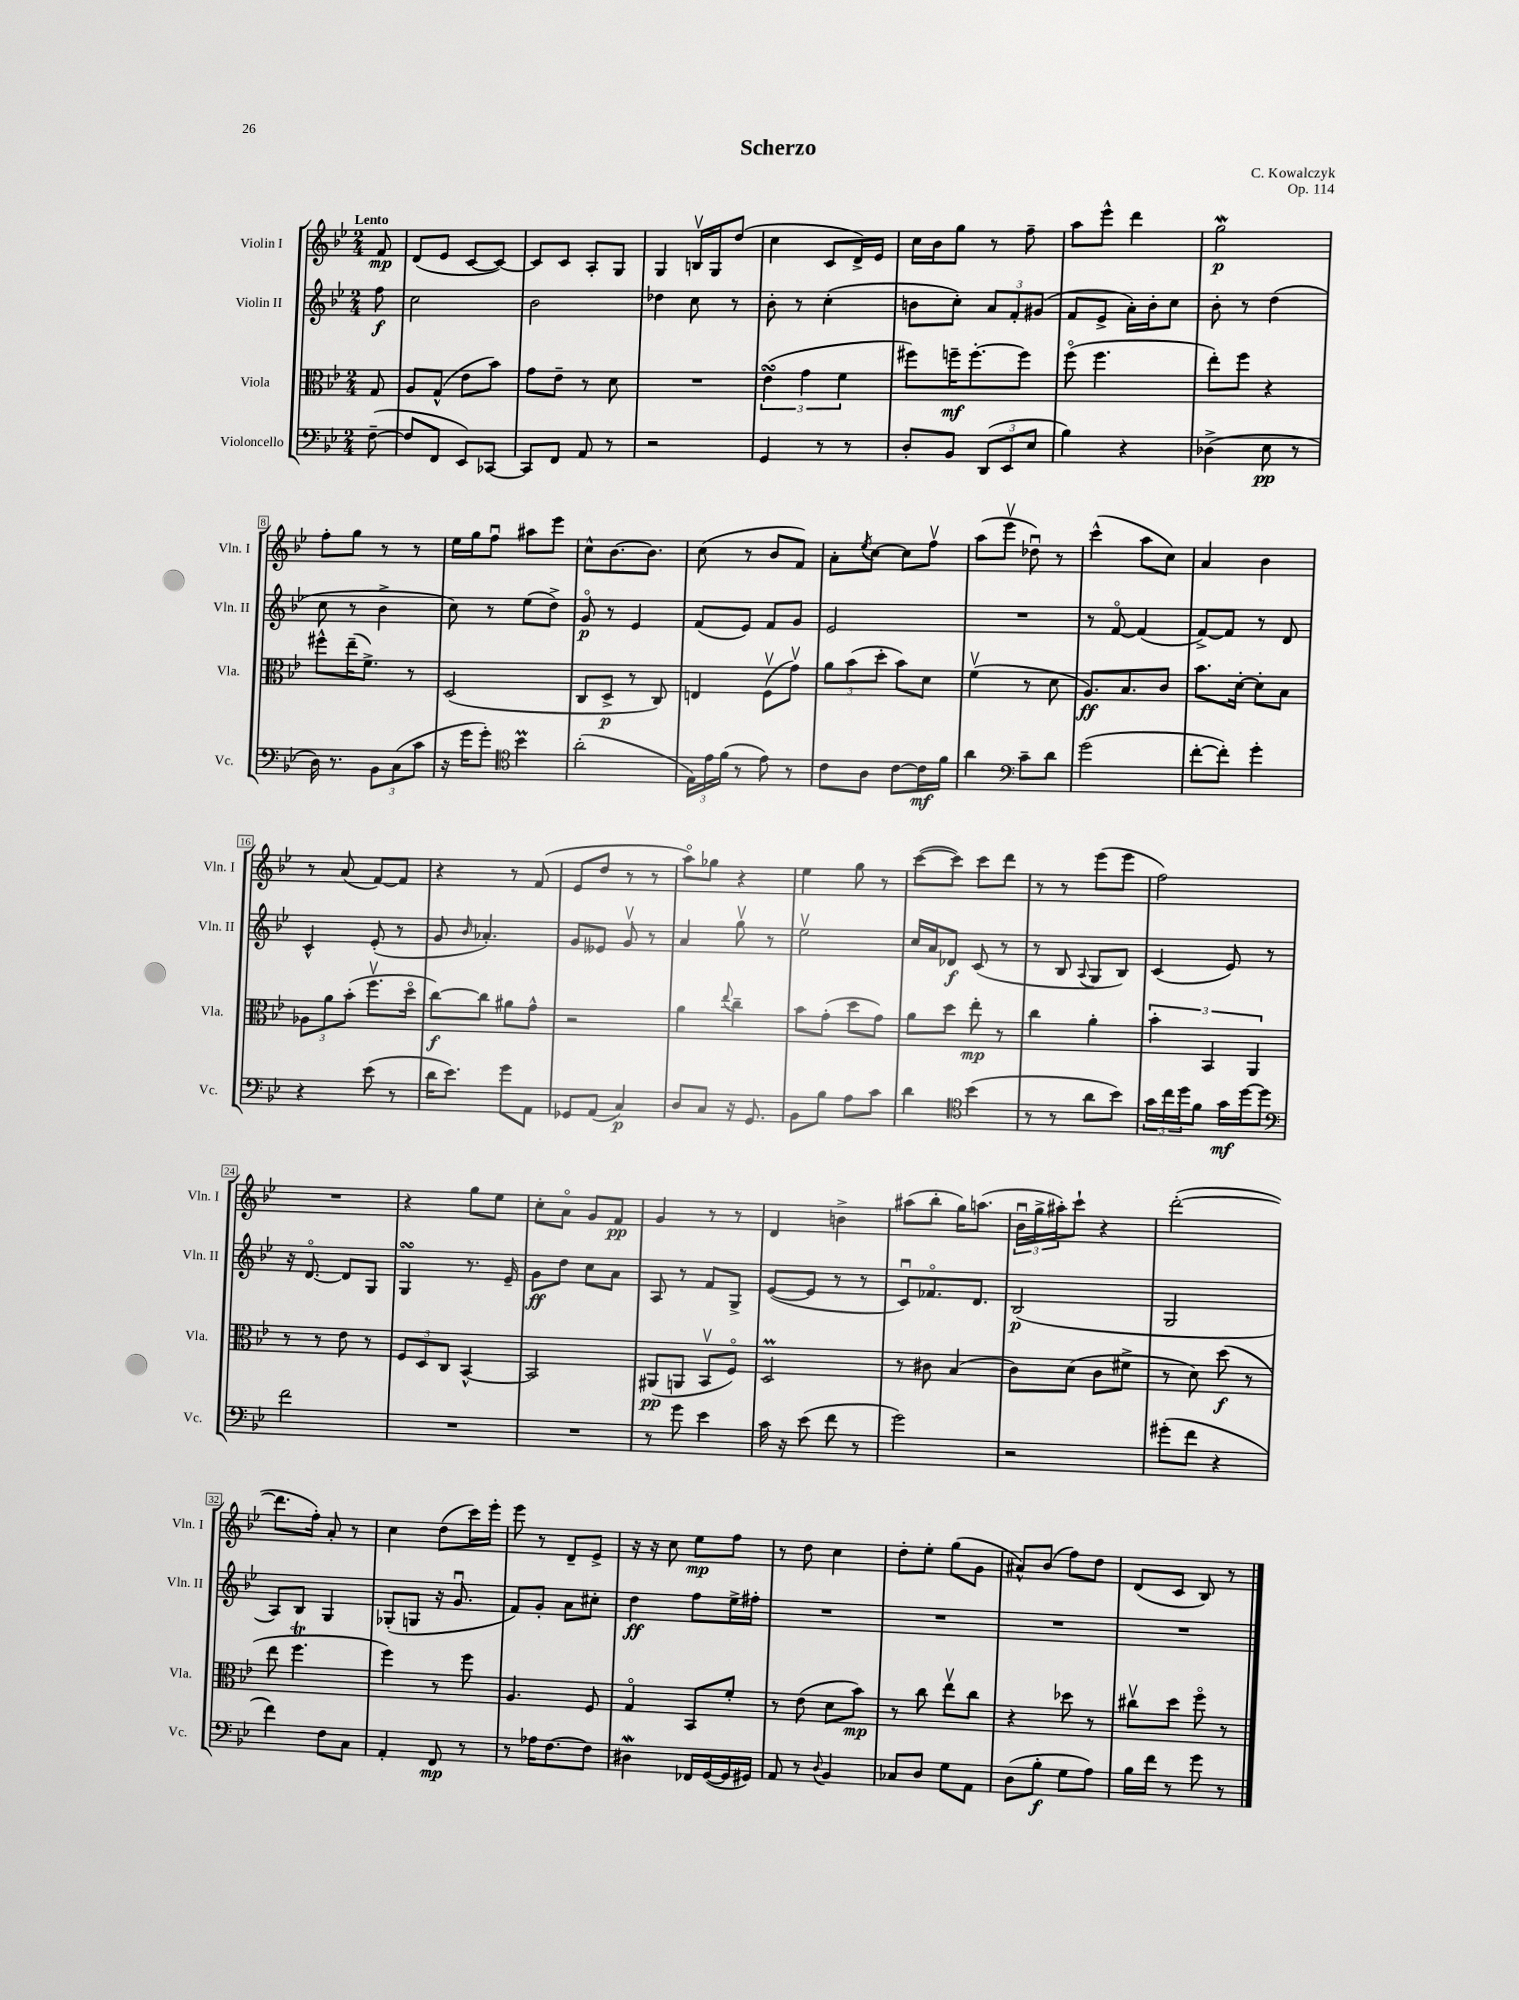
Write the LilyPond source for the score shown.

\header { title = "Scherzo" composer = "C. Kowalczyk" opus = "Op. 114" }
<<
\new StaffGroup <<
\new Staff = "s0" \with { instrumentName = "Violin I" shortInstrumentName = "Vln. I" } {
    \clef treble \key bes \major \numericTimeSignature \time 2/4 \partial 8 \tempo "Lento"
    f'8\mp |
    d'8( ees'8 c'8~ c'8~) |
    c'8 c'8 a8-. g8 |
    g4 b16\upbow g16 d''8( |
    c''4 c'8 d'16->) ees'16 |
    c''16 bes'16 g''8 r8 f''8-- |
    a''8 ees'''8-^ d'''4 |
    g''2\mordent\p |
    f''8-. g''8 r8 r8 |
    ees''16 g''16 f''8\downbow ais''8 ees'''8 |
    c''8-^ bes'8.~ bes'8. |
    c''8( r8 bes'8 f'8) |
    a'8-. \acciaccatura { ees''8 } c''8~ c''8 f''8\upbow |
    a''8( ees'''8\upbow des''8\downbow) r8 |
    c'''4-^( a''8 c''8) |
    a'4 bes'4 |
    r8 a'8( f'8~) f'8 |
    r4 r8 f'8( |
    ees'8 d''8 r8 r8 |
    a''8\flageolet) ges''8 r4 |
    ees''4 g''8 r8 |
    c'''8~( c'''8) c'''8 d'''8 |
    r8 r8 ees'''8( ees'''8 |
    f''2) |
    R2 |
    r4 g''8 ees''8 |
    c''8-. a'8\flageolet g'8 f'8\pp |
    g'4 r8 r8 |
    d'4 b'4-> |
    ais''8( bes''8-. g''16) a''8.( |
    \tuplet 3/2 { bes'16\downbow g''16-> ais''16-.) } c'''8-! r4 |
    d'''2~-.( |
    d'''8. f''16-.) a'8-. r8 |
    c''4 d''8( c'''16) ees'''16-. |
    ees'''8 r8 d'8-- ees'8-> |
    r16 r16 c''8 ees''8\mp f''8 |
    r8 d''8 c''4 |
    d''8-. ees''8-. g''8( g'8 |
    ais'8-^) bes'8( f''8) d''8 |
    d'8( c'8 bes8) r8 \bar "|." |
}
\new Staff = "s1" \with { instrumentName = "Violin II" shortInstrumentName = "Vln. II" } {
    \clef treble \key bes \major \numericTimeSignature \time 2/4 \partial 8
    f''8\f |
    c''2 |
    bes'2 |
    des''4 c''8 r8 |
    bes'8-. r8 c''4-.( |
    b'8 c''8-.) \tuplet 3/2 { a'8 f'8-. gis'8( } |
    f'8 ees'8-> a'16-.) bes'16-. c''8 |
    bes'8-. r8 d''4( |
    c''8 r8 bes'4-> |
    c''8) r8 ees''8( d''8->) |
    g'8\flageolet\p r8 ees'4 |
    f'8( ees'8) f'8 g'8 |
    ees'2 |
    R2 |
    r8 f'8~\flageolet f'4( |
    f'8~->) f'8 r8 d'8 |
    c'4-^ ees'8-.( r8 |
    g'8 \grace { bes'16 } aes'4.-.) |
    g'8 eeses'8 g'8\upbow r8 |
    a'4 g''8\upbow r8 |
    ees''2\upbow |
    c''16 a'16 des'8\f c'8( r8 |
    r8 bes8 \appoggiatura { a8 } g8 bes8) |
    c'4( ees'8) r8 |
    r16 d'8.~\flageolet d'8 g8 |
    g4\turn r8. ees'16-- |
    g'8\ff d''8 c''8 a'8 |
    a8 r8 f'8 g8-> |
    ees'8~( ees'8 r8 r8 |
    c'8\downbow) fes'8.\flageolet d'8. |
    bes2\p( |
    g2 |
    a8) bes8 g4 |
    ges8-.( g8 r16 g'8.\downbow |
    f'8) g'8-. a'8 cis''8-. |
    d''4\ff f''8 ees''16-> fis''16-. |
    R2 |
    R2 |
    R2 |
    R2 \bar "|." |
}
\new Staff = "s2" \with { instrumentName = "Viola" shortInstrumentName = "Vla." } {
    \clef alto \key bes \major \numericTimeSignature \time 2/4 \partial 8
    g8 |
    a8 g8-^( ees'8 bes'8) |
    g'8 ees'8-- r8 d'8 |
    R2 |
    \tuplet 3/2 { ees'4\turn( g'4 f'4 } |
    fis''8) f''16--\mf f''8.~-. f''8 |
    f''8\flageolet( f''4. |
    ees''8-.) f''8 r4 |
    fis''8-^ ees''16--( f'8.->) r8 |
    d2( |
    c8 d8->\p r8 c8) |
    e4 f8\upbow( g'8\upbow) |
    \tuplet 3/2 { a'8 bes'8( d''8-. } bes'8) d'8 |
    f'4\upbow( r8 d'8 |
    a8.\ff) bes8. c'8 |
    bes'8. d'16~-. d'8-. bes8 |
    \tuplet 3/2 { aes8 a'8 bes'8-.( } f''8.\upbow d''16\flageolet |
    c''8~\f) c''8 ais'8 g'8-^ |
    r2 |
    a'4 \appoggiatura { ees''8 } c''4-- |
    bes'8 g'8-.( d''8 g'8) |
    a'8 d''8 ees''8-.\mp r8 |
    c''4 a'4-. |
    \tuplet 3/2 { bes'4-. bes,4 a,4 } |
    r8 r8 ees'8 r8 |
    \tuplet 3/2 { f8 d8 c8 } bes,4~-^ |
    bes,2 |
    ais,8\pp( a,8 bes,8\upbow f8\flageolet) |
    d2\prall |
    r8 cis'8 bes4( |
    c'8) d'8( c'8 fis'8-> |
    r8 d'8) d''8\f( r8 |
    ees''8 f''4.\trill |
    f''4) r8 f''8 |
    a4. f8 |
    g4\flageolet bes,8 f'8-. |
    r8 ees'8( d'8 bes'8\mp) |
    r8 c''8 ees''8\upbow c''8 |
    r4 des''8 r8 |
    cis''8\upbow d''8 f''8\flageolet r8 \bar "|." |
}
\new Staff = "s3" \with { instrumentName = "Violoncello" shortInstrumentName = "Vc." } {
    \clef bass \key bes \major \numericTimeSignature \time 2/4 \partial 8
    f8~--( |
    f8 f,8 ees,8) ces,8~ |
    ces,8 f,8 a,8 r8 |
    r2 |
    g,4 r8 r8 |
    d8-. bes,8 \tuplet 3/2 { d,8( ees,8 ees8 } |
    bes4) r4 |
    des4->( ees8\pp r8 |
    d16) r8. \tuplet 3/2 { bes,8 c8( c'8 } |
    r16 g'16 g'8-.) \clef tenor bes'4\prall |
    a'2-.( |
    \tuplet 3/2 { ees16) ees'16 f'16( } r8 ees'8) r8 |
    c'8 a8 c'8~ c'16\mf f'16 |
    a'4 \clef bass c'8-- d'8 |
    g'2( |
    f'8~-. f'8-.) g'4-. |
    r4 ees'8( r8 |
    d'16 ees'8.) g'8 a,8 |
    ges,8 a,8( c4\p) |
    d8 c8 r16 g,8. |
    bes,8 bes8 a8 c'8 |
    d'4 \clef tenor bes'4( |
    r8 r8 a'8 bes'8) |
    \tuplet 3/2 { g'16 c''16 d''16 } f'8 g'16\mf d''16~ d''8 |
    \clef bass f'2 |
    R2 |
    R2 |
    r8 g'8 ees'4 |
    c'16 r16 ees'8( f'8 r8 |
    g'2) |
    r2 |
    gis'8-.( f'8 r4 |
    f'4) f8 c8 |
    a,4-. f,8\mp r8 |
    r8 aes16 f8.~ f8 |
    dis4\mordent fes,16 g,16~( g,16 gis,16) |
    a,8 r8 \appoggiatura { d8 } bes,4 |
    ces8 d8 g8 a,8 |
    d8( bes8-.\f g8 a8) |
    bes16 f'16 r8 g'8 r8 \bar "|." |
}
>>
>>
\layout { \context { \Score \override BarNumber.stencil = #(make-stencil-boxer 0.1 0.3 ly:text-interface::print) } }
